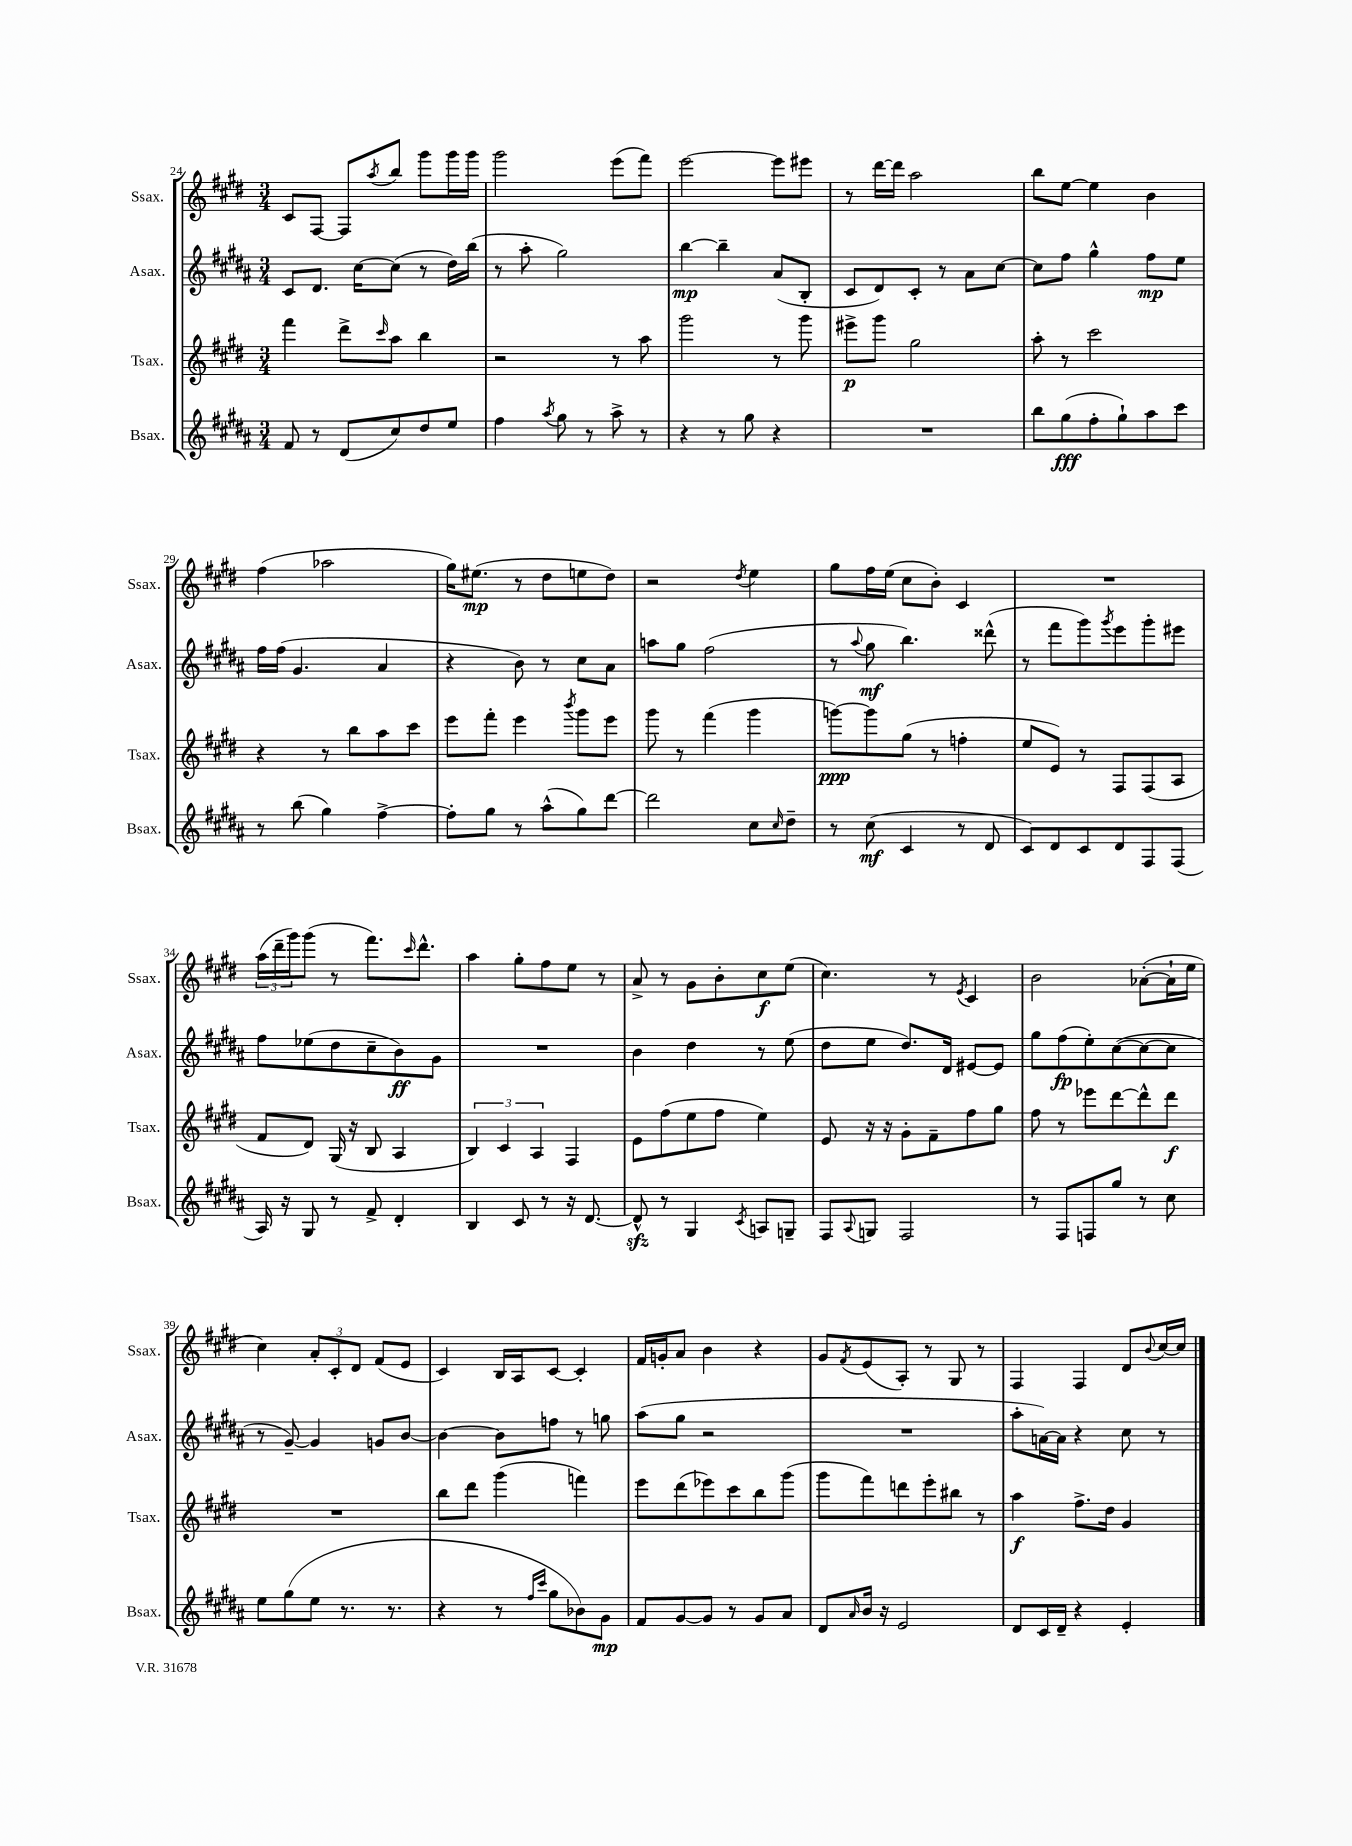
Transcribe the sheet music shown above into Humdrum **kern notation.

**kern	**kern	**kern	**kern
*staff4	*staff3	*staff2	*staff1
*clefG2	*clefG2	*clefG2	*clefG2
*k[f#c#g#d#a#]	*k[f#c#g#d#]	*k[f#c#g#d#a#]	*k[f#c#g#d#]
*M3/4	*M3/4	*M3/4	*M3/4
8f#	4fff#	8c#	8c#
8r	.	8.d#	[8F#
(8d#	8ddd#^	.	8F#]
.	.	[16cc#	.
.	16qqccc#	.	8qaa
8cc#)	8aa	(8cc#]	8bb
8dd#	4bb	8r	8ggg#
8ee	.	16dd#)	16ggg#
.	.	(16bb	16ggg#
=	=	=	=
4ff#	2r	8r	2ggg#
.	.	8aa#'	.
8qaa#	.	.	.
8gg#	.	2gg#)	.
8r	.	.	.
8aa#^	8r	.	(8eee
8r	8aa	.	8fff#)
=	=	=	=
4r	2ggg#	[4bb	[2eee
8r	.	4bb~]	.
8gg#	.	.	.
4r	8r	(8a#	8eee]
.	8ggg#	8B'	8eee#
=	=	=	=
2.r	8eee#^	8c#	8r
.	8ggg#	8d#)	[16ddd#
.	.	.	16ddd#]
.	2gg#	8c#'	2aa
.	.	8r	.
.	.	8a#	.
.	.	[8cc#	.
=	=	=	=
8bb	8aa'	8cc#]	8bb
(8gg#	8r	8ff#	[8ee
8ff#'	2ccc#	4gg#^^	4ee]
8gg#`)	.	.	.
8aa#	.	8ff#	4b
8ccc#	.	8ee	.
=	=	=	=
8r	4r	16ff#	(4ff#
.	.	(16ff#	.
(8bb	.	4.g#	.
4gg#)	8r	.	2aa-
.	8bb	.	.
[4ff#^	8aa	4a#	.
.	8ccc#	.	.
=	=	=	=
8ff#']	8eee	4r	16gg#)
.	.	.	(8.ee#
8gg#	8fff#'	.	.
8r	4eee	8b)	8r
(8aa#^^	.	8r	8dd#
.	8qbbb	.	.
8gg#)	8ggg#	8cc#	8ee
[8ddd#	8eee	8a#	8dd#)
=	=	=	=
2ddd#]	8ggg#	8aa	2r
.	8r	8gg#	.
.	(4fff#	(2ff#	.
.	.	.	8qdd#
8cc#	4ggg#	.	4ee
16qqcc#	.	.	.
8dd#~	.	.	.
=	=	=	=
8r	[8ggg)	8r	8gg#
.	.	8qqaa#	.
(8cc#	8ggg]	8gg#	16ff#
.	.	.	(16ee
4c#	(8gg#	4.bb)	8cc#
.	8r	.	8b')
8r	4ff'	.	4c#
8d#	.	(8ddd##^^	.
=	=	=	=
8c#)	8ee	8r	2.r
8d#	8e)	8fff#	.
8c#	8r	8ggg#)	.
.	.	8qggg#	.
8d#	8F#	8eee	.
8F#	(8F#	8ggg#'	.
(8F#	8A	8eee#	.
=	=	=	=
16A#)	8f#	8ff#	(24aa
.	.	.	24ddd#~
16r	.	.	.
.	.	.	24ggg#)
8G#	8d#)	(8ee-	(8ggg#
8r	(16G#	8dd#	8r
.	16r	.	.
8f#^	8B	8cc#~	8.fff#)
4d#'	4A	8b)	.
.	.	.	16qqccc#
.	.	.	8.ddd#^^
.	.	8g#	.
=	=	=	=
4B	6B)	2.r	4aa
.	6c#	.	.
8c#	.	.	8gg#'
.	6A	.	.
8r	.	.	8ff#
16r	4F#	.	8ee
[8.d#	.	.	.
.	.	.	8r
=	=	=	=
8d#^^]	8e	4b	8a^
8r	(8ff#	.	8r
4G#	8ee	4dd#	8g#
.	8ff#	.	8b'
8qc#	.	.	.
8A	4ee)	8r	8cc#
8G~	.	(8ee	(8ee
=	=	=	=
8F#	8e	8dd#	4.cc#)
8qqA#	.	.	.
8G	16r	8ee	.
.	16r	.	.
2F#	8g#'	8.dd#)	.
.	8f#~	.	8r
.	.	16d#	.
.	.	.	8qe
.	8ff#	[8e#	4c#
.	8gg#	8e#]	.
=	=	=	=
8r	8ff#	8gg#	2b
8F#	8r	(8ff#	.
8F	8eee-	8ee')	.
8gg#	[8ddd#	([8cc#	.
8r	8ddd#^^]	8cc#_	([8a-'
8cc#	8ddd#	8cc#]	16a-`]
.	.	.	16ee
=	=	=	=
8ee	2.r	8r	4cc#)
(8gg#	.	[8g#~)	.
8ee	.	4g#]	12a'
.	.	.	12c#'
8.r	.	.	.
.	.	.	12d#
.	.	8g	(8f#
8.r	.	.	.
.	.	[8b	8e
=	=	=	=
4r	8bb	4b_	4c#)
.	8ddd#	.	.
8r	(4ggg#	8b]	16B
.	.	.	16A
16qqff#	.	.	.
16qqccc#	.	.	.
8gg#	.	8ff	[8c#
8b-)	4fff)	8r	4c#']
8g#	.	8gg	.
=	=	=	=
8f#	8eee	(8aa#	16f#
.	.	.	16g'
[8g#	(8ddd#	8gg#	8a
8g#]	8eee-)	2r	4b
8r	8ccc#	.	.
8g#	8bb	.	4r
8a#	(8ggg#	.	.
=	=	=	=
8d#	8ggg#	2.r	8g#
16qqa#	.	.	8qf#
16b	8fff#)	.	(8e
16r	.	.	.
2e	8ddd	.	8A')
.	8eee'	.	8r
.	8bb#	.	8G#
.	8r	.	8r
=	=	=	=
8d#	4aa	8aa#'	4F#
16c#	.	[16a)	.
16d#~	.	16a]	.
4r	8.ff#^	4r	4F#
.	16dd#	.	.
4e'	4g#	8cc#	8d#
.	.	.	8qqb
.	.	8r	[16cc#
.	.	.	16cc#]
==	==	==	==
*-	*-	*-	*-
